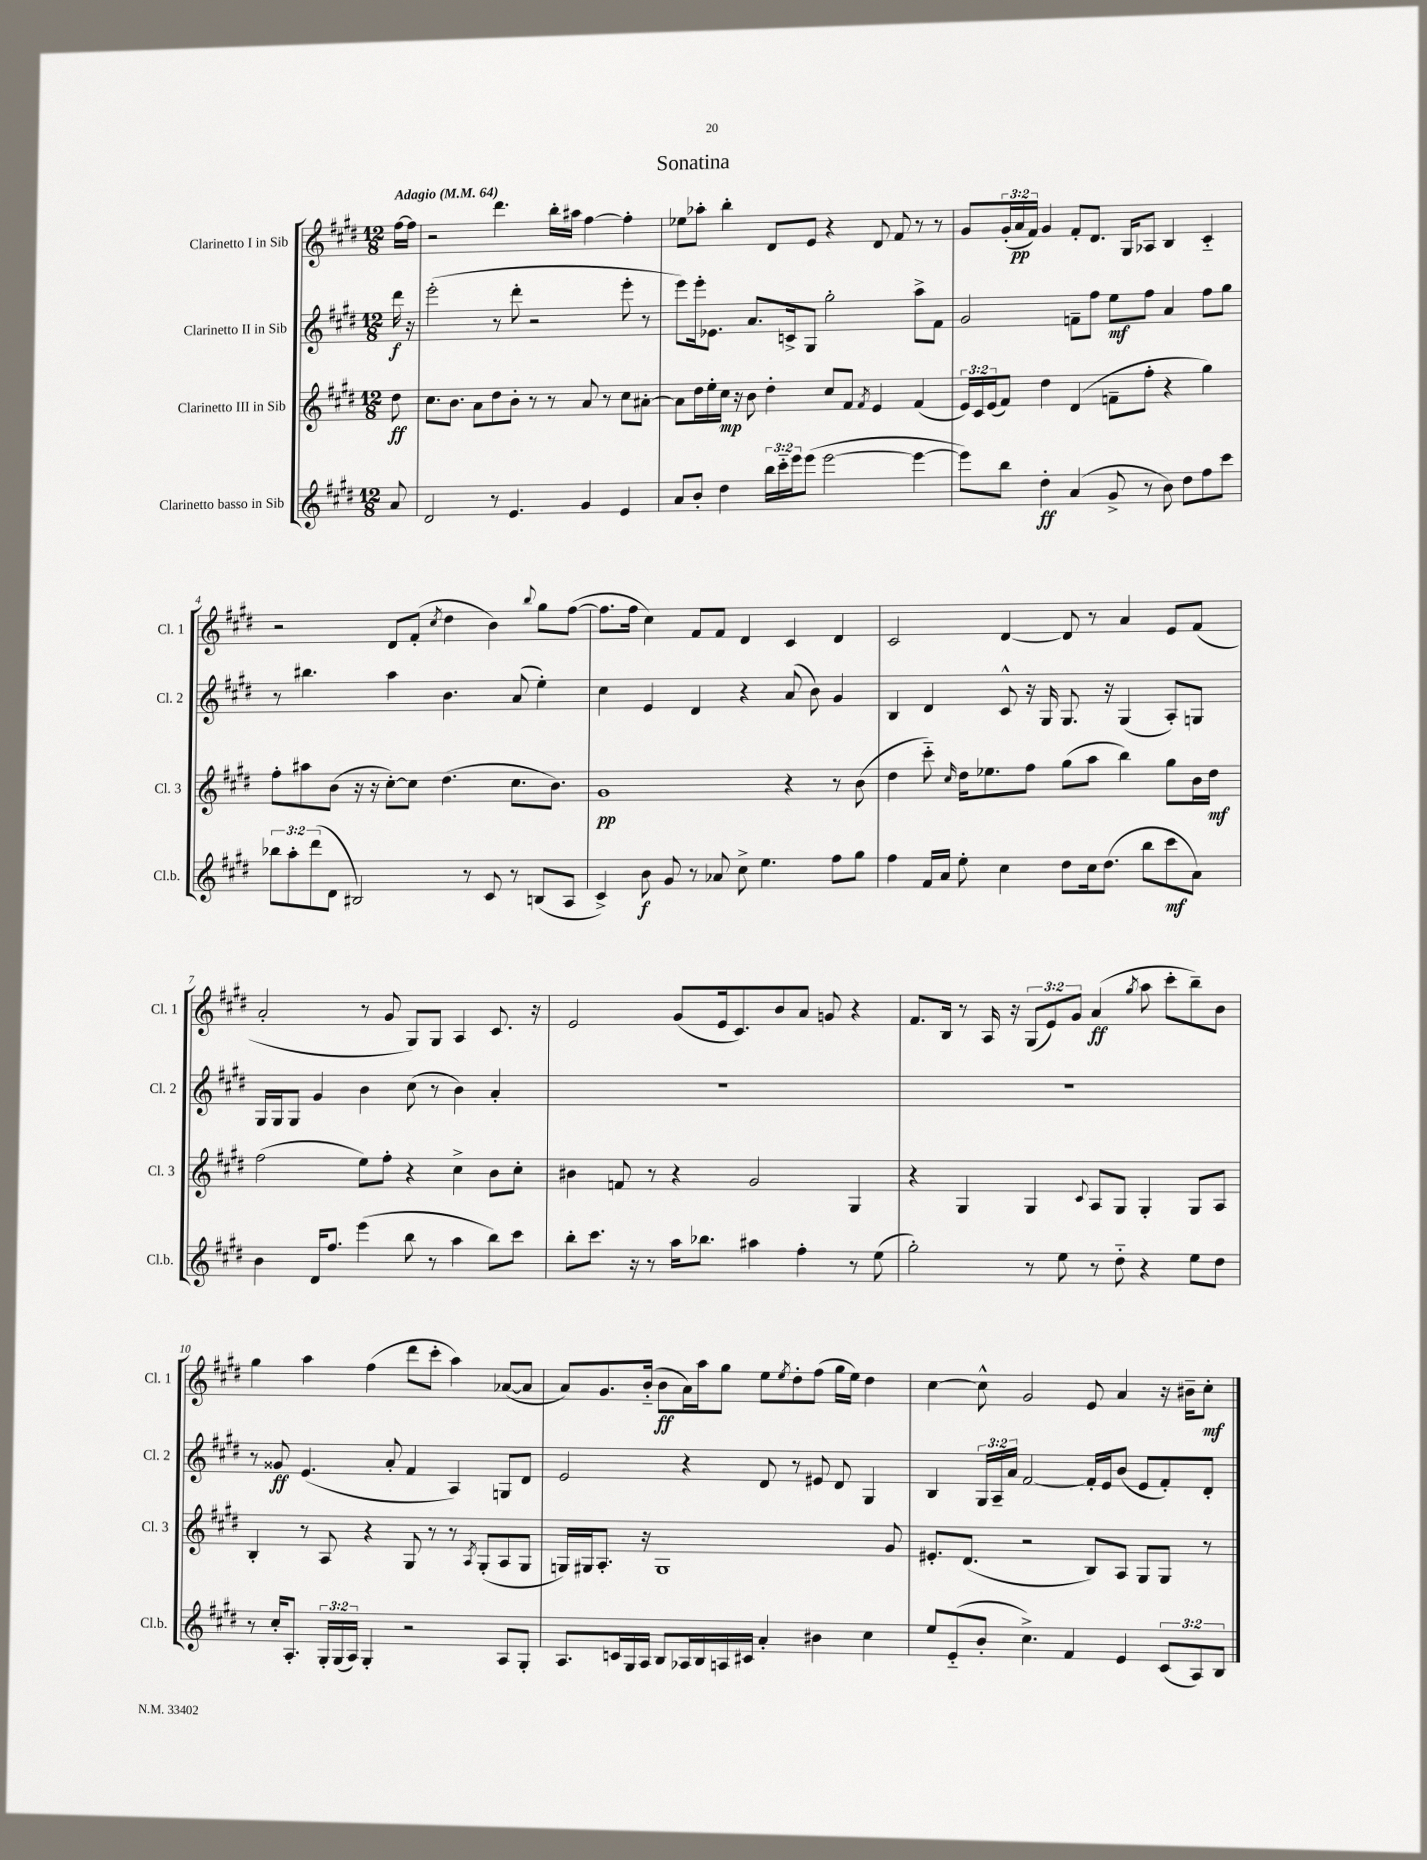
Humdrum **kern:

**kern	**kern	**kern	**kern
*staff4	*staff3	*staff2	*staff1
*clefG2	*clefG2	*clefG2	*clefG2
*k[f#c#g#d#]	*k[f#c#g#d#]	*k[f#c#g#d#]	*k[f#c#g#d#]
*M12/8	*M12/8	*M12/8	*M12/8
*MM64	*MM64	*MM64	*MM64
8a	8dd#	16ddd#	[16ff#
.	.	16r	16ff#]
=	=	=	=
2d#	8.cc#	(2eee'	2r
.	8.b	.	.
.	8a	.	.
8r	8dd#	8r	4.ddd#
4.e	8b'	8ddd#'	.
.	8r	2r	.
.	8r	.	16bb'
.	.	.	16aa#
4g#	8a	.	[4ff#
.	8r	.	.
4e	8cc#	8eee'	4ff#']
.	[8a#'	8r	.
=	=	=	=
8a	8a#]	8eee)	8ee-
8b'	16dd#	16eee'	8aa-'
.	16ee'	8.e-	.
4dd#	16cc#	.	4bb'
.	16r	.	.
.	8b	8.a	.
24bb	4dd#'	.	8d#
24ccc#'~	.	.	.
.	.	16c^	.
24eee	.	.	.
(8eee	.	8G#	8e
[2eee	8cc#	2gg#'	4r
.	8f#	.	.
.	8qf#	.	.
.	4e	.	8d#
.	.	.	8f#
4eee_	(4f#	8aa^	8r
.	.	8f#	8r
=	=	=	=
8eee])	24e)	2g#	8g#
.	24c#	.	.
.	(24e	.	.
8bb	8f#)	.	(24g#'
.	.	.	24a
.	.	.	24f#)
4dd#'	4dd#	.	4g#
(4a	(4d#	8f~	8f#'
.	.	8ff#	8.d#
8g#^	8f~	8ee	.
.	.	.	16G#
8r	8ff#'	8ff#	8A-
8b)	4r	4a	4B
8dd#	.	.	.
8ff#	4gg#)	8ff#	4c#'~
8ccc#	.	8gg#	.
=	=	=	=
12bb-	8ff#'	8r	2r
12aa'	.	.	.
.	8aa#	4.bb#	.
(12ddd#	.	.	.
8d#	(8b	.	.
2B#)	16r	.	.
.	16r	.	.
.	[8cc#')	4aa	8d#
.	8cc#]	.	(8f#'
.	.	.	8qcc#
.	(4.dd#	4.b	4dd#
8r	.	.	.
8c#	.	.	4b)
8r	8.cc#	(8a	.
.	.	.	8qqbb
(8B	.	4ee')	8gg#
.	8.b)	.	.
8A	.	.	([8ff#
=	=	=	=
4c#^)	1g#	4cc#	8.ff#]
.	.	.	16ff#
8b	.	4e	4cc#)
8g#	.	.	.
8r	.	4d#	8f#
8a-	.	.	8f#
8cc#^	.	4r	4d#
4.ee	.	.	.
.	4r	(8a	4c#
.	.	8b)	.
8ff#	8r	4g#	4d#
8gg#	(8b	.	.
=	=	=	=
4ff#	4dd#	4B	2c#
16f#	8ccc#'~)	4d#	.
16a	.	.	.
.	16qqcc#	.	.
8ee'	16dd#	.	.
.	8.ee-	.	.
4cc#	.	8c#^^	[4d#
.	8ff#	16r	.
.	.	16G#	.
8dd#	(8gg#	8.G#	8d#]
16cc#	8aa	.	8r
(8.dd#	.	16r	.
.	4bb)	(4G#	4a
8bb	.	.	.
8ccc#	8gg#	8A')	8e
8a)	16b	8G	(8f#
.	16dd#	.	.
=	=	=	=
4b	(2ff#	16G#	2a'
.	.	16G#	.
.	.	8G#	.
16d#	.	4g#	.
8.ff#	.	.	.
(4eee	8ee)	4b	8r
.	8ff#'	.	8g#
8bb	4r	(8cc#	8G#)
8r	.	8r	8G#
4aa	4cc#^	4b)	4A
8bb)	8b	4a'	8.c#
8ccc#	8cc#'	.	.
.	.	.	16r
=	=	=	=
8bb'	4b#	1.r	2e
8.ccc#	.	.	.
.	8f	.	.
16r	.	.	.
8r	8r	.	.
16aa	4r	.	(8g#
8.bb-	.	.	.
.	.	.	16e
.	.	.	8.c#)
4aa#	2g#	.	.
.	.	.	8b
4ff#'	.	.	8a
.	.	.	8g
8r	4G#	.	4r
(8ee	.	.	.
=	=	=	=
2gg#')	4r	1.r	8.f#
.	.	.	16B
.	4G#	.	8r
.	.	.	16A
.	.	.	16r
8r	4G#	.	(12G#
.	.	.	12e)
8ee	.	.	.
.	.	.	12g#
.	8qqc#	.	.
8r	8A	.	(4a
8dd#'~	8G#	.	.
.	.	.	8qgg#
4r	4G#'	.	8aa
.	.	.	8ccc#'
8ee	8G#	.	8bb~)
8dd#	8A	.	8b
=	=	=	=
8r	4B'	8r	4gg#
16cc#'	.	8g##	.
8.A'	.	.	.
.	8r	(4.e	4aa
24G#'	8A	.	.
(24G#	.	.	.
24A)	.	.	.
4G#'	4r	.	(4ff#
.	.	8a'	.
2r	8G#	4f#	8ddd#
.	8r	.	8ccc#'
.	8r	4A)	4aa)
.	8qA	.	.
.	(8G#'	.	.
8A	8A	8G	([8a-
8G#'	8G#	8d#	8a-]
=	=	=	=
8.A	16G)	2e	8a)
.	16G#	.	.
.	8.A'	.	8.g#
16c	.	.	.
16G#	.	.	.
16A	16r	.	(16b'~
8B	1G#	.	8b
16A-	.	4r	16a)
16B	.	.	16aa
16A	.	.	8gg#
16c#	.	.	.
4a'	.	8d#	8ee
.	.	.	8qee
.	.	8r	8dd#'
4b#	.	8e#	(8ff#
.	.	8d#	16gg#
.	.	.	16ee)
4cc#	.	4G#	4dd#
.	8g#	.	.
=	=	=	=
8ee	8.e#'	4B	[4cc#
(8e'~	.	.	.
.	(8.d#	.	.
8b'	.	24G#	8cc#^^]
.	.	24A~	.
.	.	24a	.
4.cc#^)	2r	[2f#	2g#
4f#	.	.	.
.	8B)	16f#']	8e
.	.	16e	.
4e	8A	(8b	4a
.	8G#	8e	.
(12c#	8G#	8f#')	16r
.	.	.	16b#~
12A)	.	.	.
.	8r	8d#'	8cc#'
12B	.	.	.
==	==	==	==
*-	*-	*-	*-
